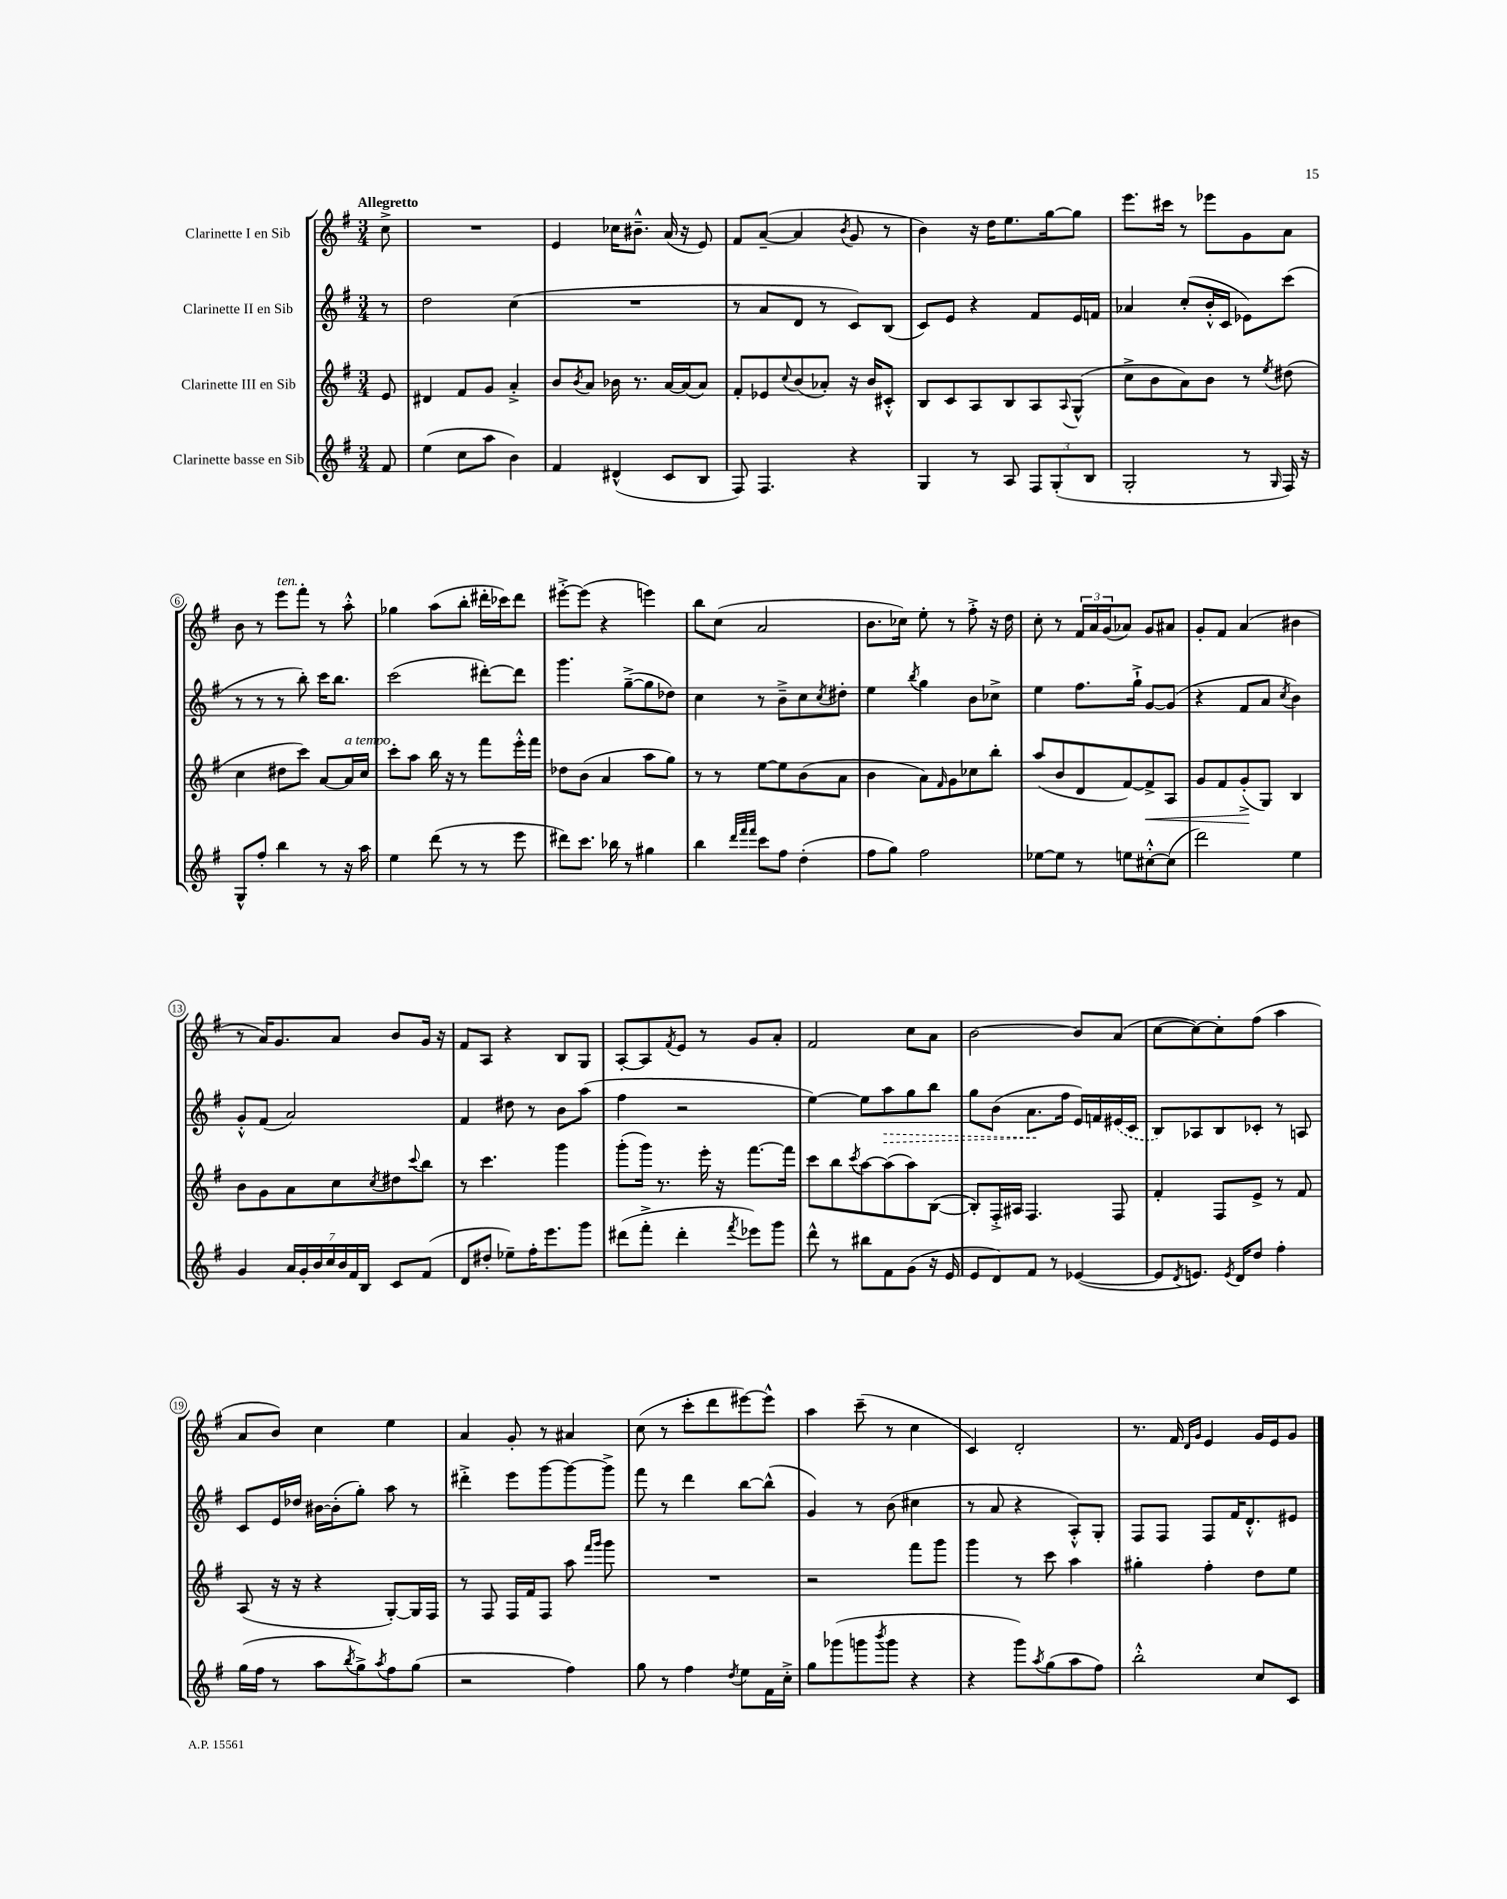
<<
\new StaffGroup <<
\new Staff = "s0" \with { instrumentName = "Clarinette I en Sib" } {
    \clef treble \key g \major \numericTimeSignature \time 3/4 \partial 8 \tempo "Allegretto"
    c''8-> |
    R2. |
    e'4 ces''16 bis'8.---^ a'16( r16 e'8) |
    fis'8 a'8~--( a'4 \acciaccatura { b'8 } g'8 r8 |
    b'4) r16 d''16 e''8. g''16~ g''8 |
    e'''8. cis'''16 r8 ees'''8 g'8 a'8 |
    b'8 r8 e'''8^\markup { \italic "ten." } fis'''8-. r8 a''8-.-^ |
    ges''4 a''8( b''8-. dis'''16-. ces'''16) dis'''8 |
    eis'''8~-.-> eis'''8( r4 e'''4) |
    b''8 c''8( a'2 |
    b'8. ces''16) e''8-. r8 fis''8-.-> r16 d''16 |
    c''8-. r8 \tuplet 3/2 { fis'16 a'16 g'16( } aes'8) g'8 ais'8 |
    g'8-. fis'8 a'4( bis'4 |
    r8 a'16) g'8. a'8 b'8 g'16 r16 |
    fis'8 a8 r4 b8 g8 |
    a8~-. a8 \acciaccatura { fis'8 } e'8 r8 g'8 a'8-. |
    fis'2 c''8 a'8 |
    b'2~ b'8 a'8( |
    c''8~ c''8~) c''8-. fis''8( a''4 |
    a'8 b'8) c''4 e''4 |
    a'4 g'8-. r8 ais'4 |
    c''8( r8 c'''8-. d'''8 eis'''8~) eis'''8-^ |
    a''4 c'''8--( r8 c''4 |
    c'4) d'2-. |
    r8. fis'16 \grace { d'16 g'16 } e'4 g'16 e'16 g'8 \bar "|." |
}
\new Staff = "s1" \with { instrumentName = "Clarinette II en Sib" } {
    \clef treble \key g \major \numericTimeSignature \time 3/4 \partial 8
    r8 |
    d''2 c''4( |
    R2. |
    r8 a'8 d'8 r8 c'8) b8( |
    c'8) e'8 r4 fis'8 e'16 f'16 |
    aes'4 c''8-.( b'16-.-^ c'16 ees'8) c'''8( |
    r8 r8 r8 b''8-.) c'''16 b''8. |
    c'''2( dis'''8~-.) dis'''8 |
    g'''4. g''8~--->( g''8 des''8) |
    c''4 r8 b'8---> c''8 \acciaccatura { c''8 } dis''8-. |
    e''4 \acciaccatura { b''8 } g''4 b'8 ces''8-> |
    e''4 fis''8. g''16-!-> g'8~ g'8( |
    r4 fis'8 a'8 \acciaccatura { c''8 } b'4) |
    g'8-.-^ fis'8( a'2) |
    fis'4 dis''8 r8 b'8 a''8( |
    fis''4 r2 |
    e''4~) e''8 \once \override Hairpin.style = #'dashed-line a''8\> g''8 b''8 |
    g''8 b'8( a'8.\! fis''16 e'16) f'16 \once \slurDashed eis'16( c'16 |
    b8) aes8 b8 ces'8-. r8 a8 |
    c'8 e'16 des''16 bis'16~ bis'16-.( g''8-.) a''8 r8 |
    dis'''4-.-> e'''8 g'''8~ g'''8~ g'''8-> |
    fis'''8 r8 d'''4 b''8~ b''8-^( |
    g'4) r8 b'8( cis''4 |
    r8 a'8 r4 a8-.-^) g8-. |
    fis8 fis8 fis8 fis'16 d'8.-.-^ eis'8 \bar "|." |
}
\new Staff = "s2" \with { instrumentName = "Clarinette III en Sib" } {
    \clef treble \key g \major \numericTimeSignature \time 3/4 \partial 8
    e'8 |
    dis'4 fis'8 g'8 a'4-.-> |
    b'8 \acciaccatura { b'8 } a'8 bes'16 r8. a'16~ a'16( a'8) |
    fis'8-. ees'8 \appoggiatura { c''8 } b'8( aes'8-.) r16 b'16 cis'8-.-^ |
    b8 c'8 a8 b8 a8 \appoggiatura { a8 } g8-^( |
    c''8-> b'8 a'8) b'8 r8 \acciaccatura { e''8 } dis''8( |
    c''4 dis''8 c'''8) a'8~ a'16^\markup { \italic "a tempo" } c''16 |
    c'''8-. a''8 b''16 r16 r8 fis'''8 e'''16-.-^ fis'''16 |
    des''8 b'8( a'4 a''8 g''8) |
    r8 r8 e''8~ e''8 b'8( a'8 |
    b'4 a'8) \grace { fis'16 } g'8 ces''8 b''8-. |
    a''8( b'8 d'8 fis'8~) fis'8->\< a8 |
    g'8 fis'8 g'8-.->\!( g8) b4 |
    b'8 g'8 a'8 c''8 \acciaccatura { c''8 } dis''8 \appoggiatura { c'''8 } b''8 |
    r8 c'''4. g'''4 |
    g'''8-.( g'''16) r8. e'''16-. r16 fis'''8.~ fis'''16 |
    c'''8 b''8 \acciaccatura { c'''8 } a''8~ a''8( a''8) b8~( |
    b8-.) fis16-.-> ais16 fis4. fis8 |
    fis'4-. fis8 e'8-> r8 fis'8 |
    a8( r16 r16 r4 g8~-.) g16 fis16 |
    r8 fis8 fis16 fis'16 fis8 a''8 \grace { fis'''16 g'''16 } g'''8 |
    R2. |
    r2 fis'''8 g'''8 |
    g'''4 r8 c'''8 a''4 |
    gis''4-. fis''4-. d''8 e''8 \bar "|." |
}
\new Staff = "s3" \with { instrumentName = "Clarinette basse en Sib" } {
    \clef treble \key g \major \numericTimeSignature \time 3/4 \partial 8
    fis'8 |
    e''4( c''8 a''8 b'4) |
    fis'4 dis'4-^( c'8 b8 |
    fis8) fis4. r4 |
    g4 r8 a8 \tuplet 3/2 { fis8 g8-.( b8 } |
    g2-. r8 \grace { g16 } fis16) r16 |
    g8-^ fis''8-. b''4 r8 r16 a''16 |
    e''4 d'''8( r8 r8 e'''8 |
    dis'''8) c'''8. bes''16 r8 gis''4 |
    b''4 \grace { d'''32 fis'''32 fis'''32 } c'''8 fis''8 d''4-.( |
    fis''8 g''8) fis''2 |
    ees''8~ ees''8 r8 e''8 cis''8~-.-^ cis''8( |
    d'''2) e''4 |
    g'4 \tuplet 7/4 { a'16 g'16-. b'16 c''16 b'16 fis'16 b16 } c'8 fis'8( |
    d'8 dis''8-. ees''8--) fis''16-. e'''8. g'''8 |
    dis'''8( fis'''8-.-> dis'''4-. \acciaccatura { fis'''8 } ees'''8) g'''8 |
    d'''8-^ r8 bis''8 fis'8 g'8( r16 e'16 |
    e'8 d'8) fis'8 r8 ees'4~( |
    ees'8 \acciaccatura { d'8 } e'8.) \acciaccatura { e'8 } d'16 d''8 fis''4-. |
    g''16( fis''16 r8 a''8 \acciaccatura { b''8 } g''8->) \acciaccatura { a''8 } fis''8 g''8( |
    r2 fis''4) |
    g''8 r8 fis''4 \acciaccatura { d''8 } e''8 fis'16 c''16-.-> |
    g''8 ges'''8( g'''8 \acciaccatura { b'''8 } g'''8 r4 |
    r4 g'''8) \acciaccatura { a''8 } g''8( a''8 fis''8) |
    b''2-.-^ c''8 c'8 \bar "|." |
}
>>
>>
\layout { \context { \Score \override BarNumber.stencil = #(make-stencil-circler 0.1 0.3 ly:text-interface::print) } }
